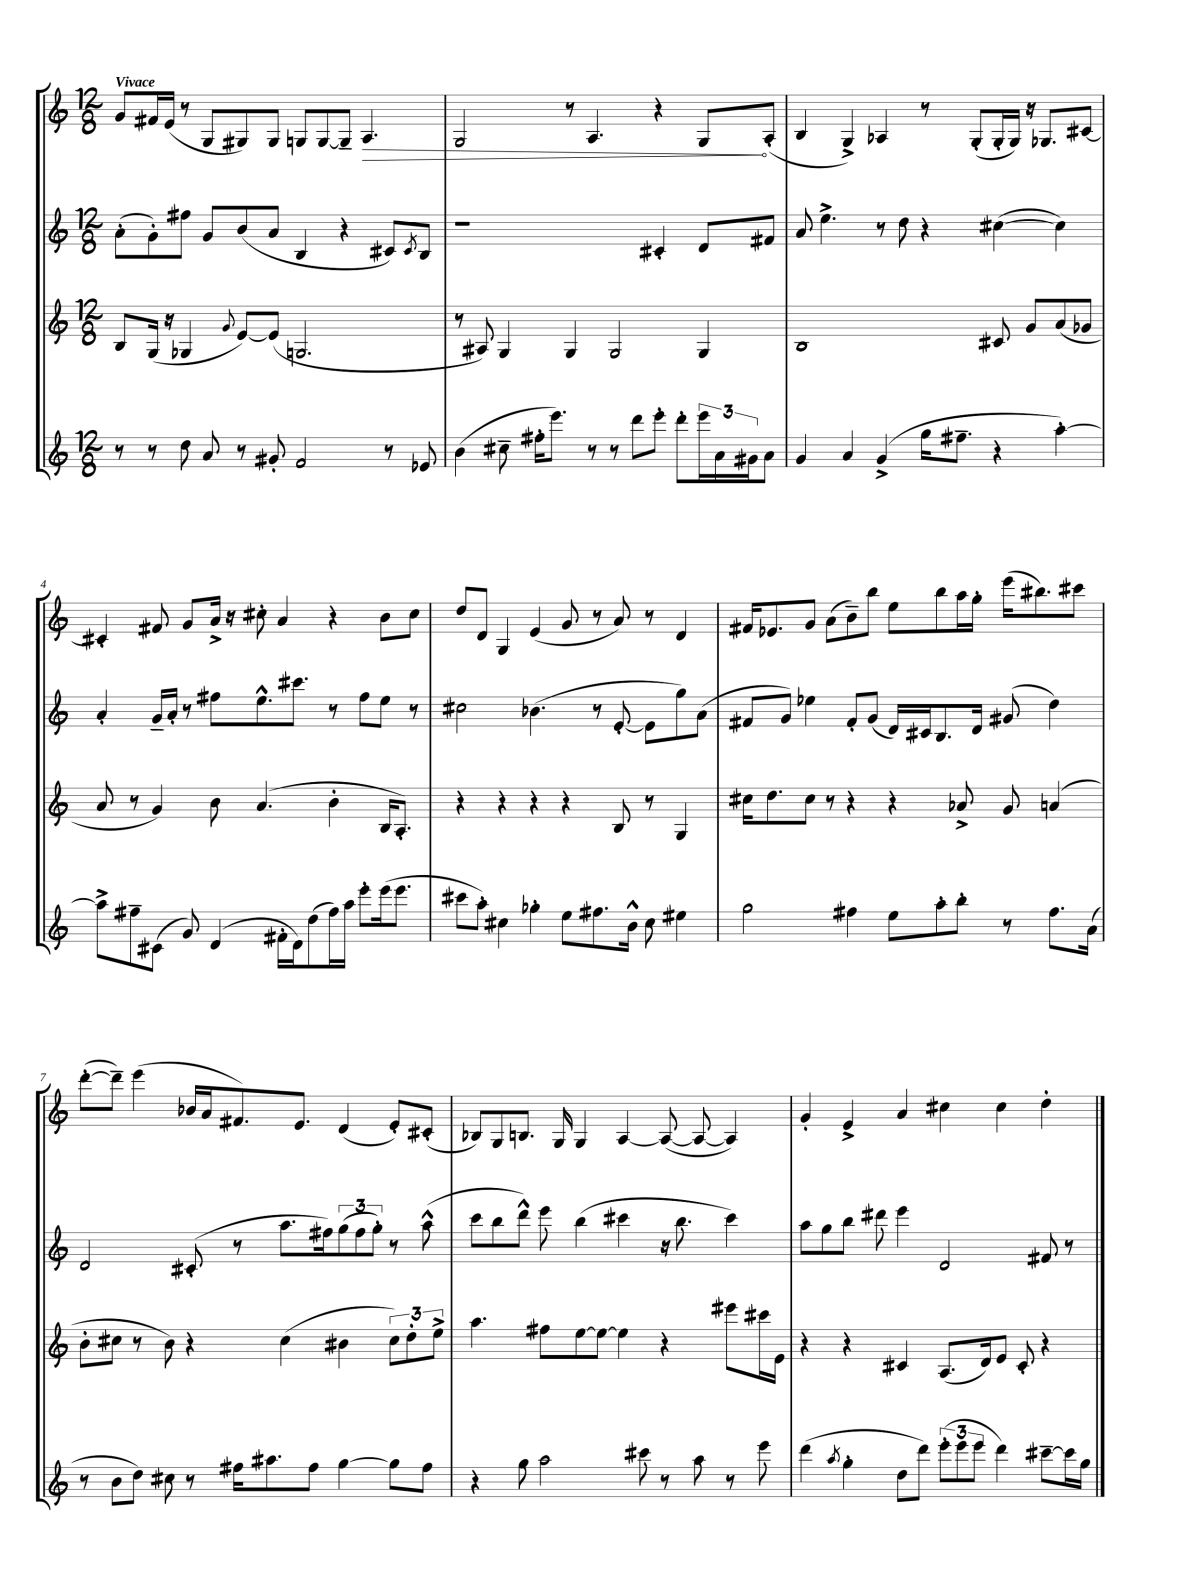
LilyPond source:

<<
\new StaffGroup <<
\new Staff = "s0" {
    \clef treble \key c \major \numericTimeSignature \time 12/8 \tempo "Vivace"
    g'8 fis'16 e'16( r8 g8 gis8) gis8 g8 g8~ g8-- \once \override Hairpin.circled-tip = ##t a4.\> |
    g2 r8 a4. r4 g8\! a8-.( |
    b4 g4->) aes4 r8 g8-.( g16-. g16) r16 ges8. cis'8~ |
    cis'4-. fis'8 g'8 a'16-> r16 cis''8-. a'4 r4 b'8 cis''8 |
    d''8 d'8 g4 e'4( g'8 r8 a'8) r8 d'4 |
    fis'16 ees'8. g'8 a'8( b'8--) b''8 e''8 b''8 a''16 g''16-. e'''16( bis''8.) cis'''8 |
    d'''8~-.( d'''8--) e'''4( bes'16 a'16 fis'8.) e'8. d'4( e'8-.) cis'8-.( |
    bes8) g8 b8. g16 g4 a4~ a8~( a8~ a4) |
    g'4-. e'4-> a'4 cis''4 cis''4 d''4-. \bar "|." |
}
\new Staff = "s1" {
    \clef treble \key c \major \numericTimeSignature \time 12/8
    a'8-.( g'8-.) fis''8 g'8 b'8( a'8 b4 r4 cis'8) \acciaccatura { cis'8 } b8 |
    r1 cis'4-. d'8 fis'8 |
    a'8 e''4.-> r8 d''8 r4 cis''4~( cis''4) |
    a'4-. g'16-- a'16-. r8 fis''8 e''8.-^ cis'''8. r8 fis''8 e''8 r8 |
    cis''2 bes'4.( r8 e'8~-. e'8 g''8) a'8( |
    fis'8 g'8) ees''4 fis'8-. g'8( d'16) cis'16 b8. d'16 gis'8( d''4) |
    d'2 cis'8-.( r8 a''8. fis''16) \tuplet 3/2 { g''8( fis''8 g''8-.) } r8 a''8-^( |
    c'''8 b''8 d'''8-^) e'''8 b''4( cis'''4 r16 b''8. cis'''4) |
    a''8 g''8 b''8 dis'''8 e'''4 d'2 fis'8 r8 \bar "|." |
}
\new Staff = "s2" {
    \clef treble \key c \major \numericTimeSignature \time 12/8
    b8 g16( r16 ges4 \appoggiatura { g'8 } e'8~) e'8( g2. |
    r8 ais8) g4 g4 g2 g4 |
    b1 cis'8 g'8 a'8( ges'8 |
    a'8 r8 g'4) b'8 a'4.( b'4-. b16 a8.-.) |
    r4 r4 r4 r4 b8 r8 g4 |
    cis''16 d''8. cis''8 r8 r4 r4 aes'8-> g'8 a'4( |
    b'8-. cis''8 r8 b'8) r4 cis''4( bis'4 \tuplet 3/2 { cis''8) d''8-. e''8-> } |
    a''4. fis''8 e''8~ e''8~ e''4 r4 eis'''8 cis'''16 e'16 |
    r4 r4 cis'4 a8.( d'16) e'8 cis'8-. r4 \bar "|." |
}
\new Staff = "s3" {
    \clef treble \key c \major \numericTimeSignature \time 12/8
    r8 r8 d''8 a'8 r8 gis'8-. f'2 r8 ees'8 |
    b'4( cis''8-- fis''16-. e'''8.) r8 r8 d'''8 e'''8-. d'''8-. \tuplet 3/2 { e'''16 a'16 gis'16 } a'8 |
    g'4 a'4 g'4->( g''16 fis''8.-- r4 a''4~-.) |
    a''8-> fis''8-- cis'8( g'8) d'4( fis'16-. d'16) d''8( fis''16) a''16 e'''8-. e'''16( e'''8. |
    cis'''8 a''8-.) cis''4 ges''4-. e''8 fis''8. b'16-^ cis''8 eis''4 |
    g''2 fis''4 e''8 a''8-. b''8-. r8 fis''8. a'16( |
    r8 b'8 d''8) cis''8 r8 fis''16 ais''8. fis''8 g''4~ g''8 fis''8 |
    r4 g''8 a''2 cis'''8 r8 a''8 r8 e'''8 |
    d'''4( \acciaccatura { a''8 } g''4-. d''8 d'''8) \tuplet 3/2 { e'''8-.( e'''8 e'''8 } d'''4) cis'''8~-- cis'''16 g''16 \bar "|." |
}
>>
>>
